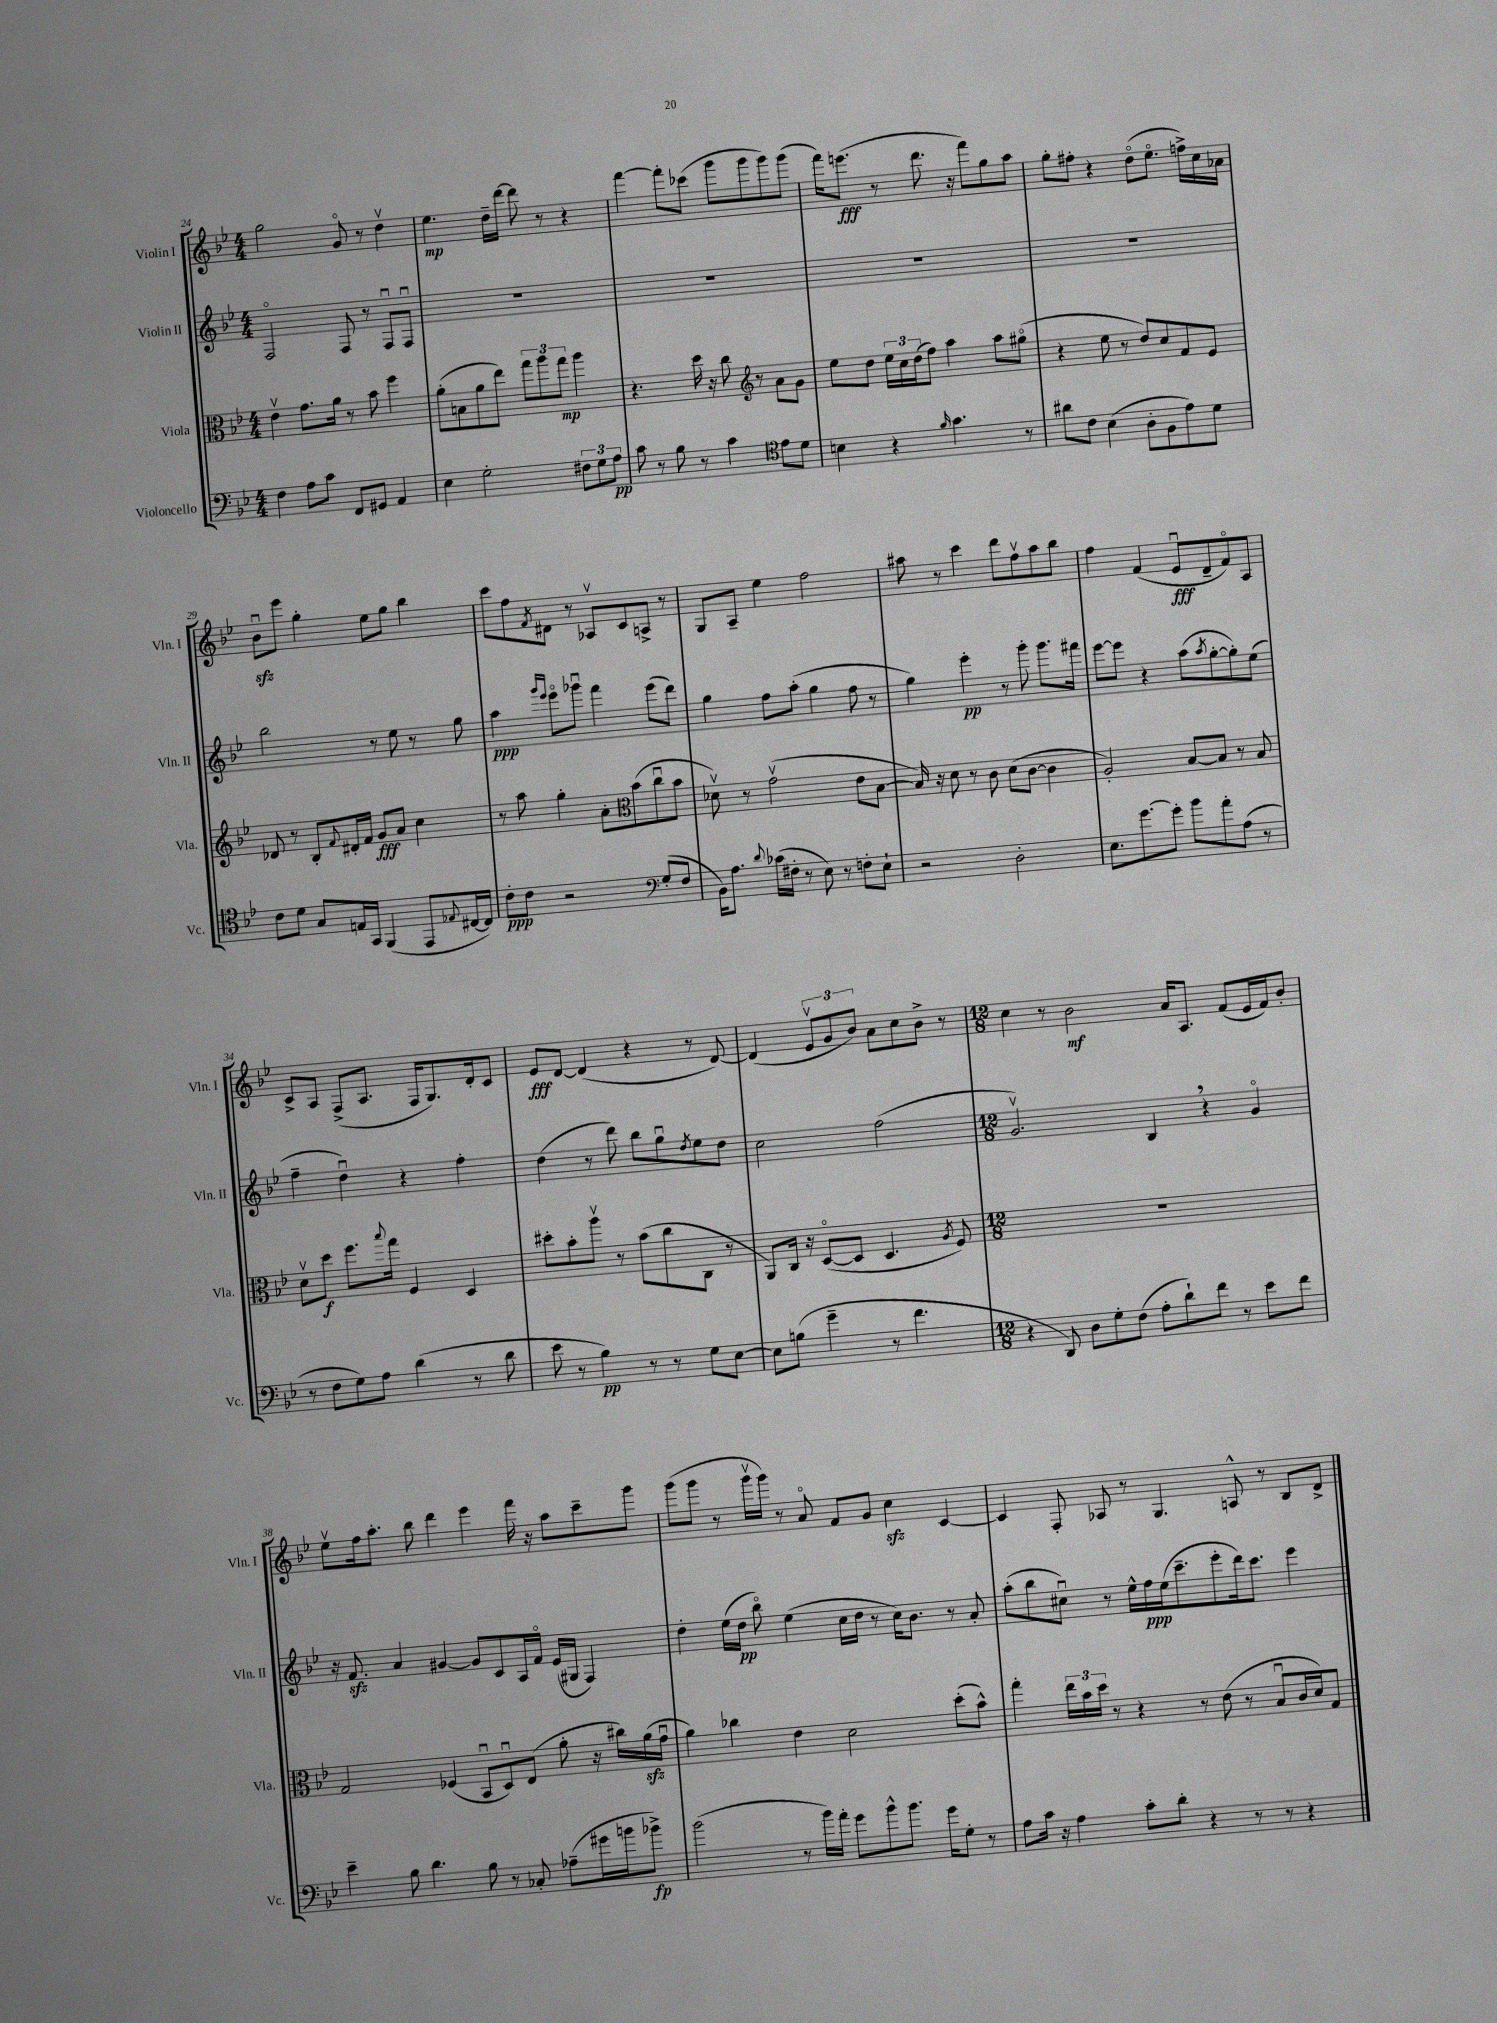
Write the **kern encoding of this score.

**kern	**kern	**kern	**kern
*staff4	*staff3	*staff2	*staff1
*clefF4	*clefC3	*clefG2	*clefG2
*k[b-e-]	*k[b-e-]	*k[b-e-]	*k[b-e-]
*M4/4	*M4/4	*M4/4	*M4/4
4F\	4e-v\	2Fo/	2gg\
8A\L	8.g\L	.	.
8c\J	.	.	.
.	16a\Jk	.	.
8FF/L	8r	8F/	8go/
8GG#/J	8b-\	8r	8r
4AA/	4ff\	8Fu/L	4ddv\
.	.	8Fu/J	.
=	=	=	=
4E-\	(8a'\L	1r	4.ee-\
.	8B\	.	.
2G'\	8a\	.	.
.	8ee-\J)	.	16dd~\LL
.	.	.	[16ddd\JJ
.	12gg\L	.	8ddd\]
.	12aa\	.	.
.	.	.	8r
.	12gg\J	.	.
12F#\L	4aa\	.	4r
12G\	.	.	.
12A\J	.	.	.
=	=	=	=
8c\	4.r	1r	[4fff\
8r	.	.	.
8B-\	.	.	8fff'\]L
8r	16dd\	.	(8ccc-\J
.	16r	.	.
4c\	8cc\	.	8ggg\L
.	8r	.	8ggg\
*clefC4	*	*	*
8e-\L	8a\L	.	8ggg\)
8d\J	8g\J	.	(8ggg\J
=	=	=	=
*	*clefG2	*	*
4B\	8ee-\L	1r	16fff\LK)
.	.	.	(8.eee\J
.	8dd\J	.	.
4r	24ee-\LL	.	8r
.	24cc\	.	.
.	(24dd\J	.	.
.	8ff\J)	.	8.ddd\
16qqf/	.	.	.
4.g\	4aa\	.	.
.	.	.	16r
.	.	.	8fff\L)
.	8aa\L	.	8gg\
8r	(8gg#o\J	.	8aa\J
=	=	=	=
8a#\L	4r	1r	8gg'\L
8c\J	.	.	8ff#'\J
(4B-\	8ee-\	.	4r
.	8r	.	.
8A'\L	8dd/L)	.	(8ddo\L
8F\	8cc/	.	8.ee-o\J
8e-\)	8f/	.	.
.	.	.	16ff^\LL)
8d\J	8e-/J	.	16cc\
.	.	.	16a-\JJ
=	=	=	=
8c\L	8d-/	2bb-\	8b-u\L
8d\J	8r	.	8eee-\J
8G/L	8B-'/L	.	4gg'\
.	8qqf/	.	.
16E/L	16d#'/L	.	.
16GG/JJ	16f/JJ	.	.
(4FF/	8g/L	8r	8ee-\L
.	8a/J	8ee-\	8gg\J
8EE-/L	4cc\	8r	4bb-\
8qqE-/	.	.	.
[16C#/L	.	8gg\	.
16C#/]JJ)	.	.	.
=	=	=	=
8c'\L	8r	4aa\	8ccc\L
8c\J	8aa\	.	8ff\
.	.	16qqggg/LL	.
.	.	16qqeee-/JJ	8qf/
2r	4gg'\	8eee-o\L	8d#\J
.	.	8ggg-u\J	8r
.	8a'\L	4fff\	8A-v/L
.	(8b-\	.	8c/
(8G'/L	8ccu\	(8eee-\L	8A^/J
8F/J	8b-\J	8ddd\J)	8r
=	=	=	=
*clefF4	*clefC3	*	*
16BB-\LK)	8d-v\)	4gg\	8G/L
8.A\J	.	.	.
.	8r	.	8A~/J
8qqd/	.	.	.
(16c-\LL	(2gv\	8ff\L	4ee-\
16F#'\JJ	.	.	.
8r	.	(8aa'\J	.
8E-\)	.	4gg\	2ff\
8r	.	.	.
8F'\L	8e-\L	8ff\	.
8E-`\J	[8B-\J	8r	.
=	=	=	=
2r	16B-/])	4gg\)	8aa#\
.	16r	.	.
.	8d\	.	8r
.	8r	4eee-'\	4ccc\
.	8c\	.	.
2D'\	(8d\L	8r	8ddd\L
.	[8c\J	8ggg'\	8ffv\
.	4c\]	8.ggg\L	8aa#\
.	.	.	8bb-\J
.	.	16fff#\Jk	.
=	=	=	=
8.E-\L	2A'/)	[8eee-\L	4ff\
.	.	8eee-\]J	.
[8.g\	.	.	.
.	.	4r	(4f/
8g'\]J	.	.	.
8b-\L	[8B-/L	(8aa\L	8e-u/L
.	.	8qaa/	.
8a'\	8B-/]J	[8gg'\	8d~/
(8A\J	8r	8gg'\])	8fo/)
8r	8B-/	(8ee-\J	8A/J
=	=	=	=
8r	8dv\L	4ff~\	8c^/L
8F\L	8dd\J	.	8A/J
8G\)	8.ff\L	4ddu\)	(8F^/L
8A\J	.	.	8.A/J
.	8qqbb-/	.	.
.	16gg\Jk	.	.
(4d\	4F/	4r	.
.	.	.	16F/LK
.	.	.	8.G/)
8r	4D/	4ff'\	.
.	.	.	16d'/k
8d\	.	.	8c/J
=	=	=	=
8e-\	8dd#'\L	(4dd\	8e-/L
8r	8b-'\	.	[8d/J
4B-\)	8aav\J	8r	(4d/]
.	8r	8ddd\)	.
8r	(8b-\L	8bb-\L	4r
8r	8cc\	8ggu\	.
.	.	8qdd/	.
8G\L	8C\J	8ee-\	8r
[8E-\J	8r	8dd\J	[8d/)
=	=	=	=
8E-\]L	8AA/L)	2cc\	(4d/]
(8B\J	16C/Jk	.	.
.	16r	.	.
4g~\	([8Do/L	.	12e-v/L
.	.	.	12g/
.	8D/]J	.	.
.	.	.	12b-/J)
8r	4.D/	(2ff\	8a\L
4.f\	.	.	8cc\
.	.	.	8b-^\J
.	8qA/	.	.
.	8F/)	.	8r
=	=	=	=
*M12/8	*M12/8	*M12/8	*M12/8
4r	1.r	2.gv/)	4cc\
8DD/)	.	.	8r
8D\L	.	.	2b-\
8G'\	.	.	.
(8F\J	.	.	.
8A'\L	.	4B-/	.
8d`\)	.	.	16a/LK
.	.	.	8.A/J
8f\J	.	4r	.
8r	.	.	(8f/L
8e-\L	.	4go/	16e-/L
.	.	.	16f/J)
8f\J	.	.	8b-'/J
=	=	=	=
4e-~\	2G/	16r	8ee-v\L
.	.	8.f/	.
.	.	.	16ff\k
.	.	.	8.aa'\J
8B-\	.	4a/	.
4.d\	.	.	8bb-\
.	(4F-/	[4g#/	4ddd\
8B-\	8BB-u/L	8g#/]L	4eee-\
8r	8Du/)	8c/	.
8C-'/	(8E-/J	16A/L	16fff\
.	.	16fo/JJ	16r
(8A-~\L	8a'\	(16e-/LL	8aa\L
.	.	16G#/JJ	.
16g#\L	16r	4F/)	8ccc~\
16b\J	16cc#\LL)	.	.
8b-^\J)	(16a\	.	8ggg\J
.	16gu\JJ	.	.
=	=	=	=
(2b-\	4a\)	4dd'\	(8ggg\L
.	.	.	8ggg\J
.	4cc-\	(16ee-\LL	8r
.	.	16dd\JJ	.
.	.	8bb-o\)	16gggv\LL
.	.	.	16ggg\JJ)
8r	4e-\	(4ee-\	8r
16b-\LL)	.	.	8ao/
16a'\JJ	.	.	.
8g\L	2d\	16cc\LL	8f/L
.	.	16dd\JJ	.
8b-^^\	.	8r	8g/J
8.b-\J	.	16cc\LK)	4cc\
.	.	8.b-\J	.
16g\LK	.	.	.
8G'\J	(8dd'\L	8r	[4c/
8r	8b-^^\J)	8a'/	.
=	=	=	=
8A\L	4gg'\	(8aa'\L	4c/]
16c\Jk	.	8bb-\	.
16r	.	.	.
4A\	24ee-\LL	8cc#u\J)	8F'/
.	24b-\	.	.
.	24dd\JJ	.	.
.	8r	8r	8A-/
8c'\L	4r	16ee-^^\LL	8r
.	.	16ff\	.
8d'\J	.	(16ee-\J	4.G/
.	.	8.ccc~\	.
4r	8r	.	.
.	(8e-\	8eee-'\	.
8r	8r	16ddd\k)	8A^^/
.	.	8.ccc\J	.
8r	8B-u/L	.	8r
4r	16c/L	4eee-\	8B-/L
.	16d/J)	.	.
.	8G/J	.	8d^/J
==	==	==	==
*-	*-	*-	*-
